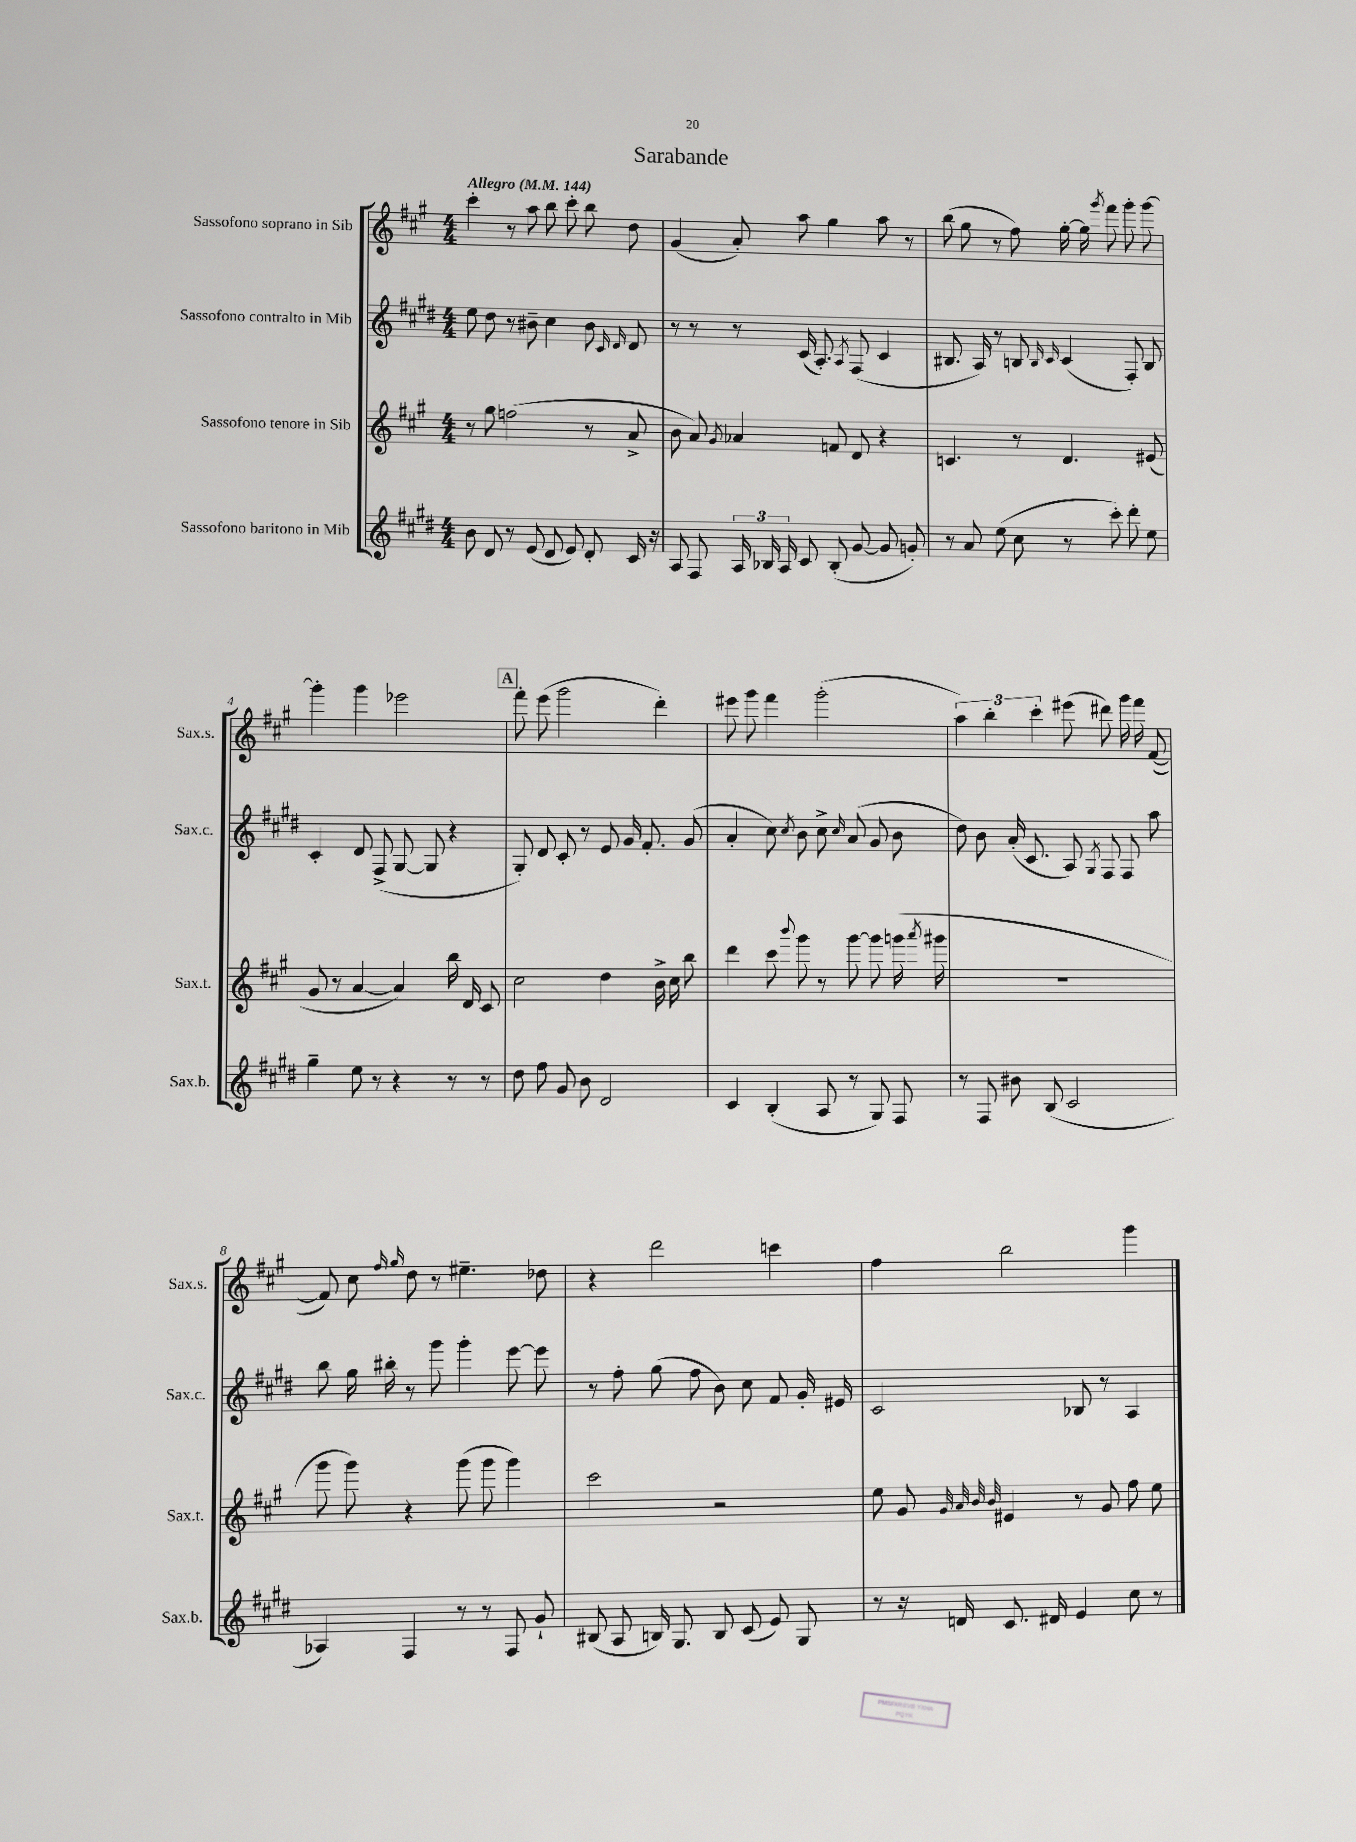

**kern	**kern	**kern	**kern
*staff4	*staff3	*staff2	*staff1
*clefG2	*clefG2	*clefG2	*clefG2
*k[f#c#g#d#]	*k[f#c#g#]	*k[f#c#g#d#]	*k[f#c#g#]
*M4/4	*M4/4	*M4/4	*M4/4
*MM144	*MM144	*MM144	*MM144
8b	8r	8ee	4ccc#'
8d#	8gg#	8dd#	.
8r	(2ff	8r	8r
(8e	.	8b#~	8aa
8d#	.	4cc#	8bb
8e)	.	.	8ccc#'
8d#'	8r	8b#	8bb
.	.	16qqc#	.
.	.	16qqd#	.
16c#	8a^	8d#	8dd
16r	.	.	.
=	=	=	=
8A	8b	8r	(4g#
8F#	8a)	8r	.
.	8qg#	.	.
24A	4a-	8r	8a')
24B-	.	.	.
24A	.	.	.
8c#	.	(16c#	8aa
.	.	8.A')	.
(8B-'	8f	.	4gg#
.	.	8qA	.
[8g#	8d	(8F#	.
8g#]	4r	4c#	8aa
8g')	.	.	8r
=	=	=	=
8r	4.c	8.B#	(8bb
8a	.	.	8gg#
.	.	16A)	.
(8ee	.	8r	8r
8cc#	8r	8B	8ff#)
.	.	16qqB	.
.	.	16qqc#	.
8r	4.d	(4c#	[16gg#'
.	.	.	16gg#]
.	.	.	8qggg#
8ccc#')	.	.	8fff#
8ddd#'	.	8F#')	8ggg#'
8ee	(8e#	8B	[8ggg#
=	=	=	=
4gg#~	8g#	4c#'	4ggg#']
.	8r	.	.
8ee	[4a	8d#	4ggg#
8r	.	(8F#^	.
4r	4a])	[8G#	2eee-
.	.	8G#]	.
8r	16bb	4r	.
.	16d	.	.
8r	8c#	.	.
=	=	=	=
8dd#	2cc#	8G#')	8fff#'
8ff#	.	8d#	(8eee
8g#	.	8c#'	2ggg#
8b	.	8r	.
2d#	4dd	8e	.
.	.	16g#	.
.	.	8.f#'	.
.	16b^	.	4ddd')
.	16cc#	.	.
.	8bb	(8g#	.
=	=	=	=
4c#	4ddd	4a'	8eee#
.	.	.	8ggg#
(4B'	8ccc#	8cc#)	4fff#
.	8qqbbb	8qcc#	.
.	8ggg#	8b	.
8A	8r	8cc#^	(2ggg#'
.	.	16qqcc#	.
8r	[8ggg#	(8a	.
8G#)	8ggg#]	8g#	.
8F#	(16ggg	8b	.
.	8qaaa	.	.
.	16ggg#	.	.
=	=	=	=
8r	1r	8dd#)	6aa)
8F#	.	8b	.
.	.	.	6bb'
8b#	.	(16a'	.
.	.	8.c#	.
.	.	.	6ccc#'
(8B	.	.	.
2c#	.	8A)	(8eee#
.	.	8qG#	.
.	.	8F#	8ddd#)
.	.	8F#	16ggg#
.	.	.	16fff#
.	.	8aa	([8f#
=	=	=	=
4A-)	8ggg#	8bb	8f#])
.	8ggg#)	16gg#	8cc#
.	.	16bb#'	.
.	.	.	16qqff#
.	.	.	16qqgg#
4F#	4r	8r	8dd
.	.	8ggg#	8r
8r	(8ggg#	4ggg#'	4.ee#~
8r	8ggg#	.	.
8F#	4ggg#)	[8eee	.
8g#`	.	8eee]	8dd-
=	=	=	=
(8B#	2ccc#	8r	4r
8A	.	8ff#'	.
16B)	.	(8gg#	2ddd
8.G#	.	.	.
.	.	8ff#	.
8B	2r	8b)	.
(8c#	.	8cc#	.
8e)	.	8f#	4ccc
8G#	.	16g#'	.
.	.	16e#	.
=	=	=	=
8r	8ee	2c#	4ff#
16r	8g#	.	.
16d	.	.	.
.	32qqg#	.	.
.	32qqa	.	.
.	32qqb	.	.
.	32qqb	.	.
8.c#	4e#	.	2bb
16d#	.	.	.
4e	8r	8B-	.
.	8g#	8r	.
8cc#	8ff#	4A	4ggg#
8r	8ee	.	.
==	==	==	==
*-	*-	*-	*-
